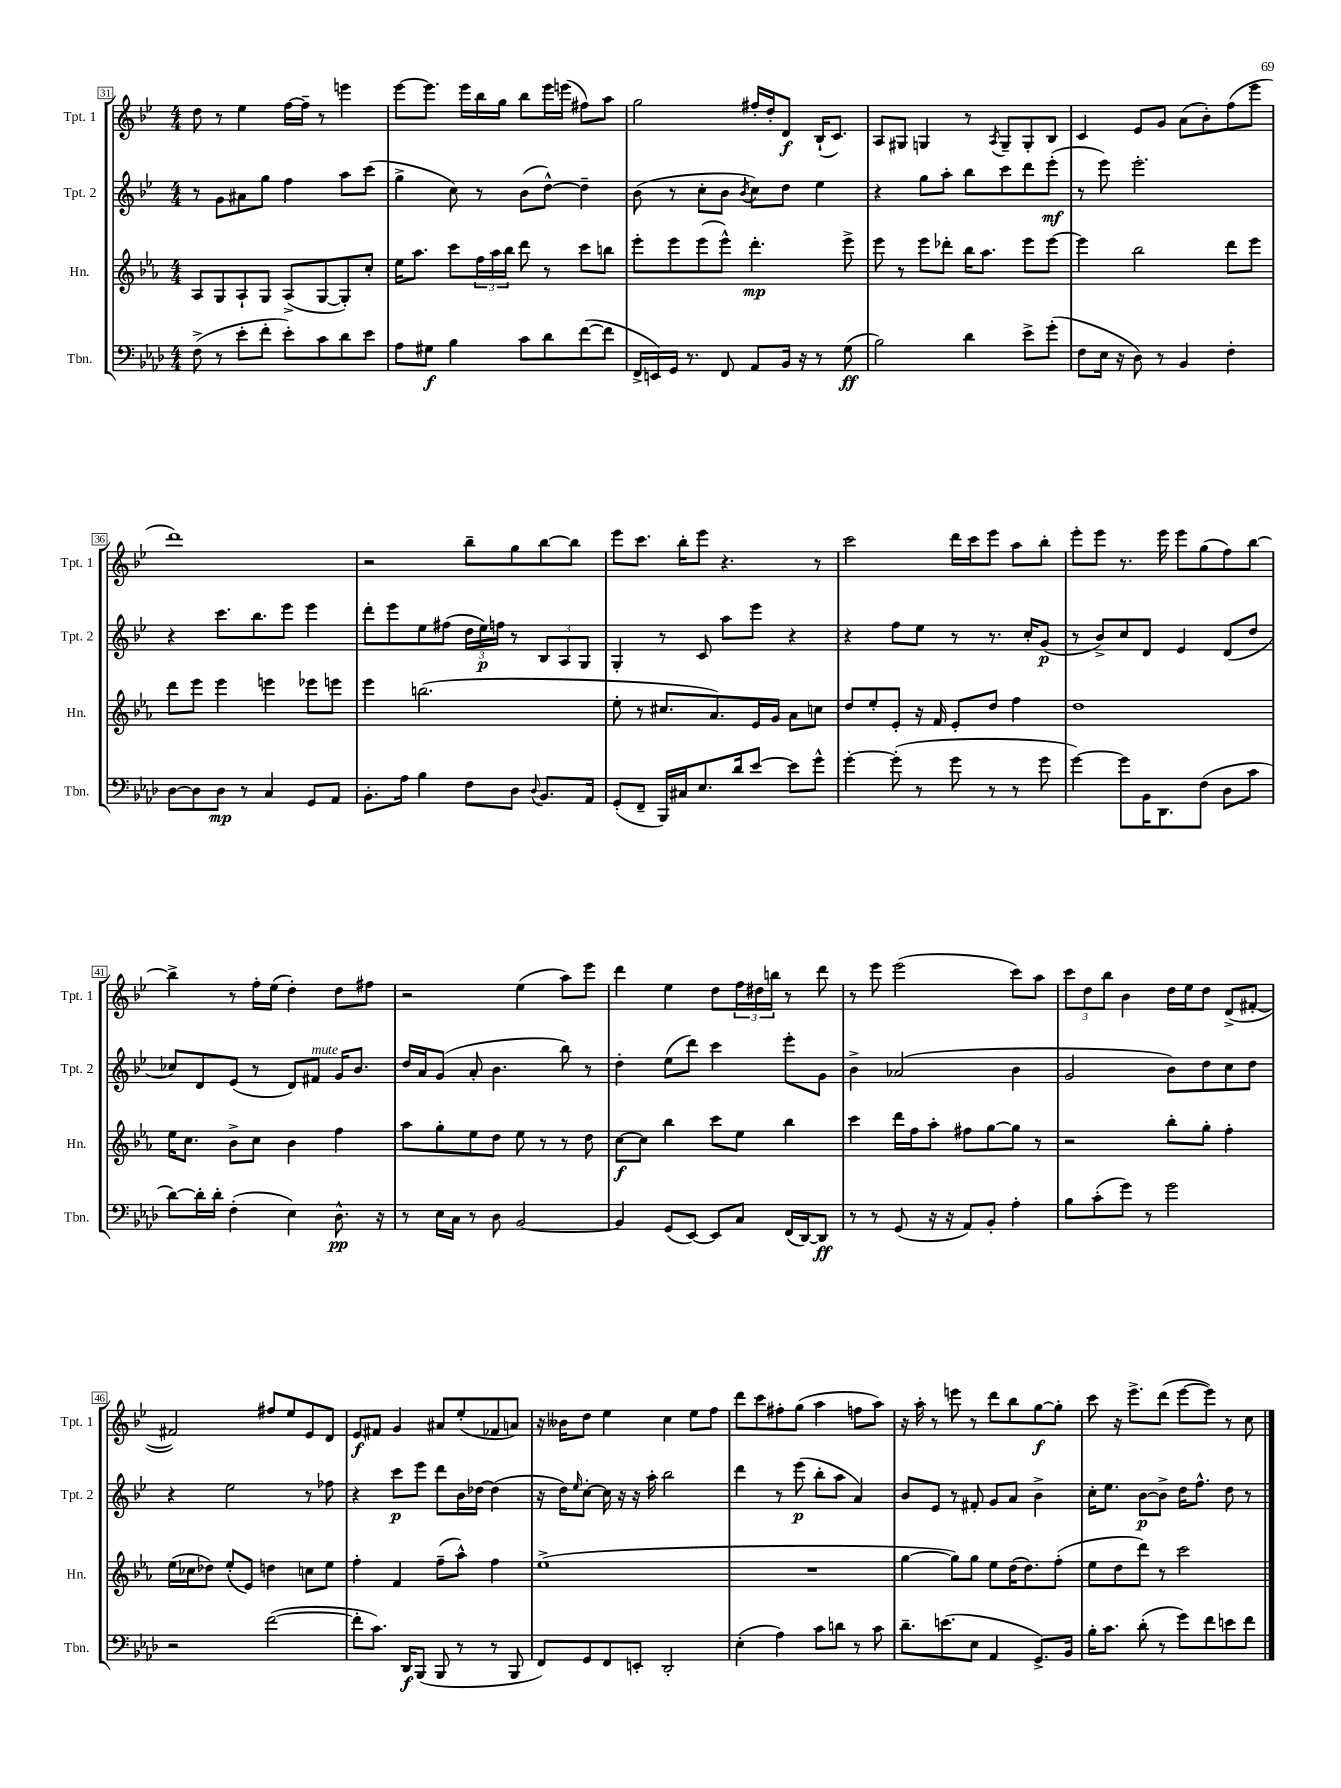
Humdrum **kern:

**kern	**kern	**kern	**kern
*staff4	*staff3	*staff2	*staff1
*clefF4	*clefG2	*clefG2	*clefG2
*k[b-e-a-d-]	*k[b-e-a-]	*k[b-e-]	*k[b-e-]
*M4/4	*M4/4	*M4/4	*M4/4
(8F^\	8A-/L	8r	8dd\
8r	8G/	8g\L	8r
8e-'\L	8A-`/	8a#\	4ee-\
8f'\J	8G/J	8gg\J	.
8e-'\L)	(8A-^/L	4ff\	[16ff\LL
.	.	.	16ff~\]JJ
8c\	[8G/	.	8r
8d-\	8G'/])	8aa\L	4eee\
8e-\J	8cc'/J	(8ccc\J	.
=	=	=	=
8A-\L	16ee-\LK	4gg^\	[8eee-\L
.	8.aa-\J	.	.
8G#\J	.	.	8.eee-\]J
4B-\	8ccc\L	8cc\)	.
.	.	.	16eee-\LL
.	24ff\L	8r	16bb-\
.	24aa-\	.	.
.	.	.	16gg\JJ
.	24bb-\JJ	.	.
8c\L	8ddd\	(8b-\L	8bb-\L
8d-\	8r	[8dd^^\J)	16eee-\L
.	.	.	(16eee\JJ
([8f\	8ccc\L	4dd~\]	8ff#\L)
8f\]J	8bb\J	.	8aa\J
=	=	=	=
16FF^/LL	8eee-'\L	(8b-\	2gg\
16EE/)	.	.	.
16GG/JJ	8eee-\	8r	.
8.r	.	.	.
.	(8eee-\	8cc'\L	.
8FF/	8eee-^^\J)	8b-\J	.
.	.	8qb-/	.
8AA-/L	4.ddd'\	8cc\L)	16ff#'/LL
.	.	.	16dd'/J
16BB-/Jk	.	8dd\J	8d/J
16r	.	.	.
8r	.	4ee-\	(16B-`/LK
.	.	.	8.c/J)
(8G\	8eee-^\	.	.
=	=	=	=
2B-\)	8eee-\	4r	8A/L
.	8r	.	8G#/J
.	8eee-\L	8gg\L	4G/
.	8ddd-'\J	8aa'\J	.
4d-\	16bb-\LK	8bb-\L	8r
.	8.aa-\J	.	.
.	.	.	8qA/
.	.	8ccc\	8G~/L
8e-^\L	8eee-\L	8ddd\	8G'/
(8g'\J	[8eee-\J	(8eee-'\J	8B-/J
=	=	=	=
8F\L	4eee-\]	8r	4c/
16E-\Jk	.	8eee-\)	.
16r	.	.	.
8D-\)	2bb-\	2.eee-'\	8e-/L
8r	.	.	8g/J
4BB-/	.	.	(8a\L
.	.	.	8b-'\)
4F'\	8ddd\L	.	(8ff\
.	8eee-\J	.	8eee-\J
=	=	=	=
[8D-\L	8ddd\L	4r	1ddd)
8D-\]	8eee-\J	.	.
8D-\J	4eee-\	8.ccc\L	.
8r	.	.	.
.	.	8.bb-\	.
4C/	4eee\	.	.
.	.	8eee-\J	.
8GG/L	8eee-\L	4eee-\	.
8AA-/J	8eee\J	.	.
=	=	=	=
8.BB-'\L	4eee-\	8ddd'\L	2r
.	.	8eee-\	.
16A-\Jk	.	.	.
4B-\	(2.bb\	8ee-\	.
.	.	(8ff#\J	.
8F\L	.	24dd\LL	8bb-~\L
.	.	24ee-\)	.
.	.	24ff\JJ	.
8D-\J	.	8r	8gg\
8qqD-/	.	.	.
8.BB-/L	.	12B-/L	[8bb-\
.	.	12A/	.
.	.	.	8bb-\]J
.	.	12G/J	.
16AA-/Jk	.	.	.
=	=	=	=
(8GG'/L	8ee-'\	4G'/	8eee-\L
8FF~/J	8r	.	8.ccc\J
16BBB-/LL)	8.cc#/L	8r	.
16C#/J	.	.	16bb-'\LK
8.E-/	.	8c/	8eee-\J
.	8.a-/)	.	.
.	.	8aa\L	4.r
16d-/k	.	.	.
[8e-/J	16e-/L	8eee-\J	.
.	16g/JJ	.	.
8e-\]L	8a-\L	4r	.
8g^^\J	8cc\J	.	8r
=	=	=	=
[4g'\	8dd/L	4r	2ccc\
.	8ee-'/	.	.
(8g'\]	8e-'/J	8ff\L	.
8r	16r	8ee-\J	.
.	16f/	.	.
8g\	8e-'/L	8r	16ddd\LL
.	.	.	16ccc\J
8r	8dd/J	8.r	8eee-\J
8r	4ff\	.	8aa\L
.	.	16cc'/LK	.
8g\	.	(8g/J	8bb-'\J
=	=	=	=
[4g\)	1dd	8r	8eee-'\L
.	.	8b-^/L)	8eee-\J
8g\]L	.	8cc/	8.r
16BB-\K	.	8d/J	.
8.DD-\	.	.	16eee-\
.	.	4e-/	8eee-\L
(8F\J	.	.	(8gg\
8D-\L	.	(8d/L	8ff\)
8c\J	.	8dd/J	[8bb-\J
=	=	=	=
[8d-\L)	16ee-\LK	8cc-/L)	4bb-^\]
.	8.cc\J	.	.
16d-'\]L	.	8d/	.
16d-'\JJ	.	.	.
(4F'\	8b-^\L	(8e-/J	8r
.	8cc\J	8r	16ff'\LL
.	.	.	(16ee-\JJ
4E-\)	4b-\	8d/L)	4dd'\)
.	.	8f#/J	.
8.D-^^\	4ff\	16g/LK	8dd\L
.	.	8.b-/J	.
.	.	.	8ff#\J
16r	.	.	.
=	=	=	=
8r	8aa-\L	16dd/LL	2r
.	.	16a/J	.
16E-\LL	8gg'\	(8g/J	.
16C\JJ	.	.	.
8r	8ee-\	8a'/	.
8D-\	8dd\J	4.b-\	.
[2BB-/	8ee-\	.	(4ee-\
.	8r	.	.
.	8r	8bb-\)	8aa\L)
.	8dd\	8r	8eee-\J
=	=	=	=
4BB-/]	[8cc\L	4dd'\	4ddd\
.	8cc\]J	.	.
(8GG/L	4bb-\	(8ee-\L	4ee-\
[8EE-/J)	.	8ddd\J)	.
8EE-/]L	8ccc\L	4ccc\	8dd\L
8C/J	8ee-\J	.	24ff\L
.	.	.	24dd#\
.	.	.	24bb\JJ
(16FF/LL	4bb-\	8eee-'\L	8r
[16DD-/J)	.	.	.
8DD-/]J	.	8g\J	8ddd\
=	=	=	=
8r	4ccc\	4b-^\	8r
8r	.	.	8eee-\
(8GG/	16ddd\LL	(2a-/	(2eee-\
.	16ff\J	.	.
16r	8aa-'\J	.	.
16r	.	.	.
8AA-/L)	8ff#\L	.	.
8BB-'/J	[8gg\	.	.
4A-'\	8gg\]J	4b-\	8ccc\L)
.	8r	.	8aa\J
=	=	=	=
8B-\L	2r	2g/	12ccc\L
.	.	.	12dd\
(8c'\	.	.	.
.	.	.	12bb-\J
8g\J)	.	.	4b-\
8r	.	.	.
2g\	8bb-'\L	8b-\L)	16dd\LL
.	.	.	16ee-\J
.	8gg'\J	8dd\	8dd\J
.	4ff'\	8cc\	(8d^/L
.	.	8dd\J	[8f#'/J
=	=	=	=
2r	(16ee-\LL	4r	2f#/])
.	16cc-\J	.	.
.	8dd-\J)	.	.
.	(8ee-'/L	2ee-\	.
.	8e-/J)	.	.
([2f\	4dd\	.	8ff#/L
.	.	.	8ee-/
.	8cc\L	8r	8e-/
.	8ee-\J	8ff-\	8d/J
=	=	=	=
8f'\]L	4ff'\	4r	8e-/L
8.c\J)	.	.	8f#/J
.	4f/	8ccc\L	4g/
16DD-/LK	.	.	.
(8BBB-/J	.	8eee-\J	.
8BBB-/	(8ff~\L	8ddd\L	8a#/L
8r	8aa-^^\J)	16b-\L	(8ee-'/
.	.	[16dd-\JJ	.
8r	4ff\	(4dd-\]	8f-/
8BBB-/	.	.	8a/J)
=	=	=	=
8FF/L)	(1ee-^	16r	16r
.	.	16dd\LK)	16b--\LK
.	.	16qqee-/	.
8GG/	.	[8cc'\J	8dd\J
8FF/	.	16cc\]	4ee-\
.	.	16r	.
8EE'/J	.	16r	.
.	.	16aa'\	.
2DD-'/	.	2bb-\	4cc\
.	.	.	8ee-\L
.	.	.	8ff\J
=	=	=	=
(4E-'\	1r	4ddd\	8ddd\L
.	.	.	8ccc\
4A-\)	.	8r	8ff#'\
.	.	(8eee-\	(8gg\J
8c\L	.	8bb-'\L	4aa\
8d\J	.	8aa\J	.
8r	.	4a/)	8ff\L
8c\	.	.	8aa\J)
=	=	=	=
8.d-~\L	[4gg\	8b-/L	16r
.	.	.	16aa'\
.	.	8e-/J	8r
(8.e\	.	.	.
.	8gg\]L)	8r	8eee\
8E-\J	8gg\J	8f#'/	8r
4AA-/	8ee-\L	8g/L	8ddd\L
.	(16dd\K	8a/J	8bb-\
.	8.dd\)	.	.
8.GG^/L)	.	4b-^\	[8gg\
.	(8ff'\J	.	8gg'\]J
16BB-/Jk	.	.	.
=	=	=	=
16B-'\LK	8ee-\L	16cc'\LK	8ccc\
8.c\J	.	8.ee-\J	.
.	8dd\	.	16r
.	.	.	8.eee-^\L
(8d-'\	8ddd\J)	[8b-\L	.
8r	8r	8b-^\]J	(8ddd\J
8g\L)	2ccc\	16dd\LK	[8eee-\L
.	.	8.ff^^\J	.
8f\	.	.	8eee-\]J)
8e\	.	8dd\	8r
8f\J	.	8r	8cc\
==	==	==	==
*-	*-	*-	*-
